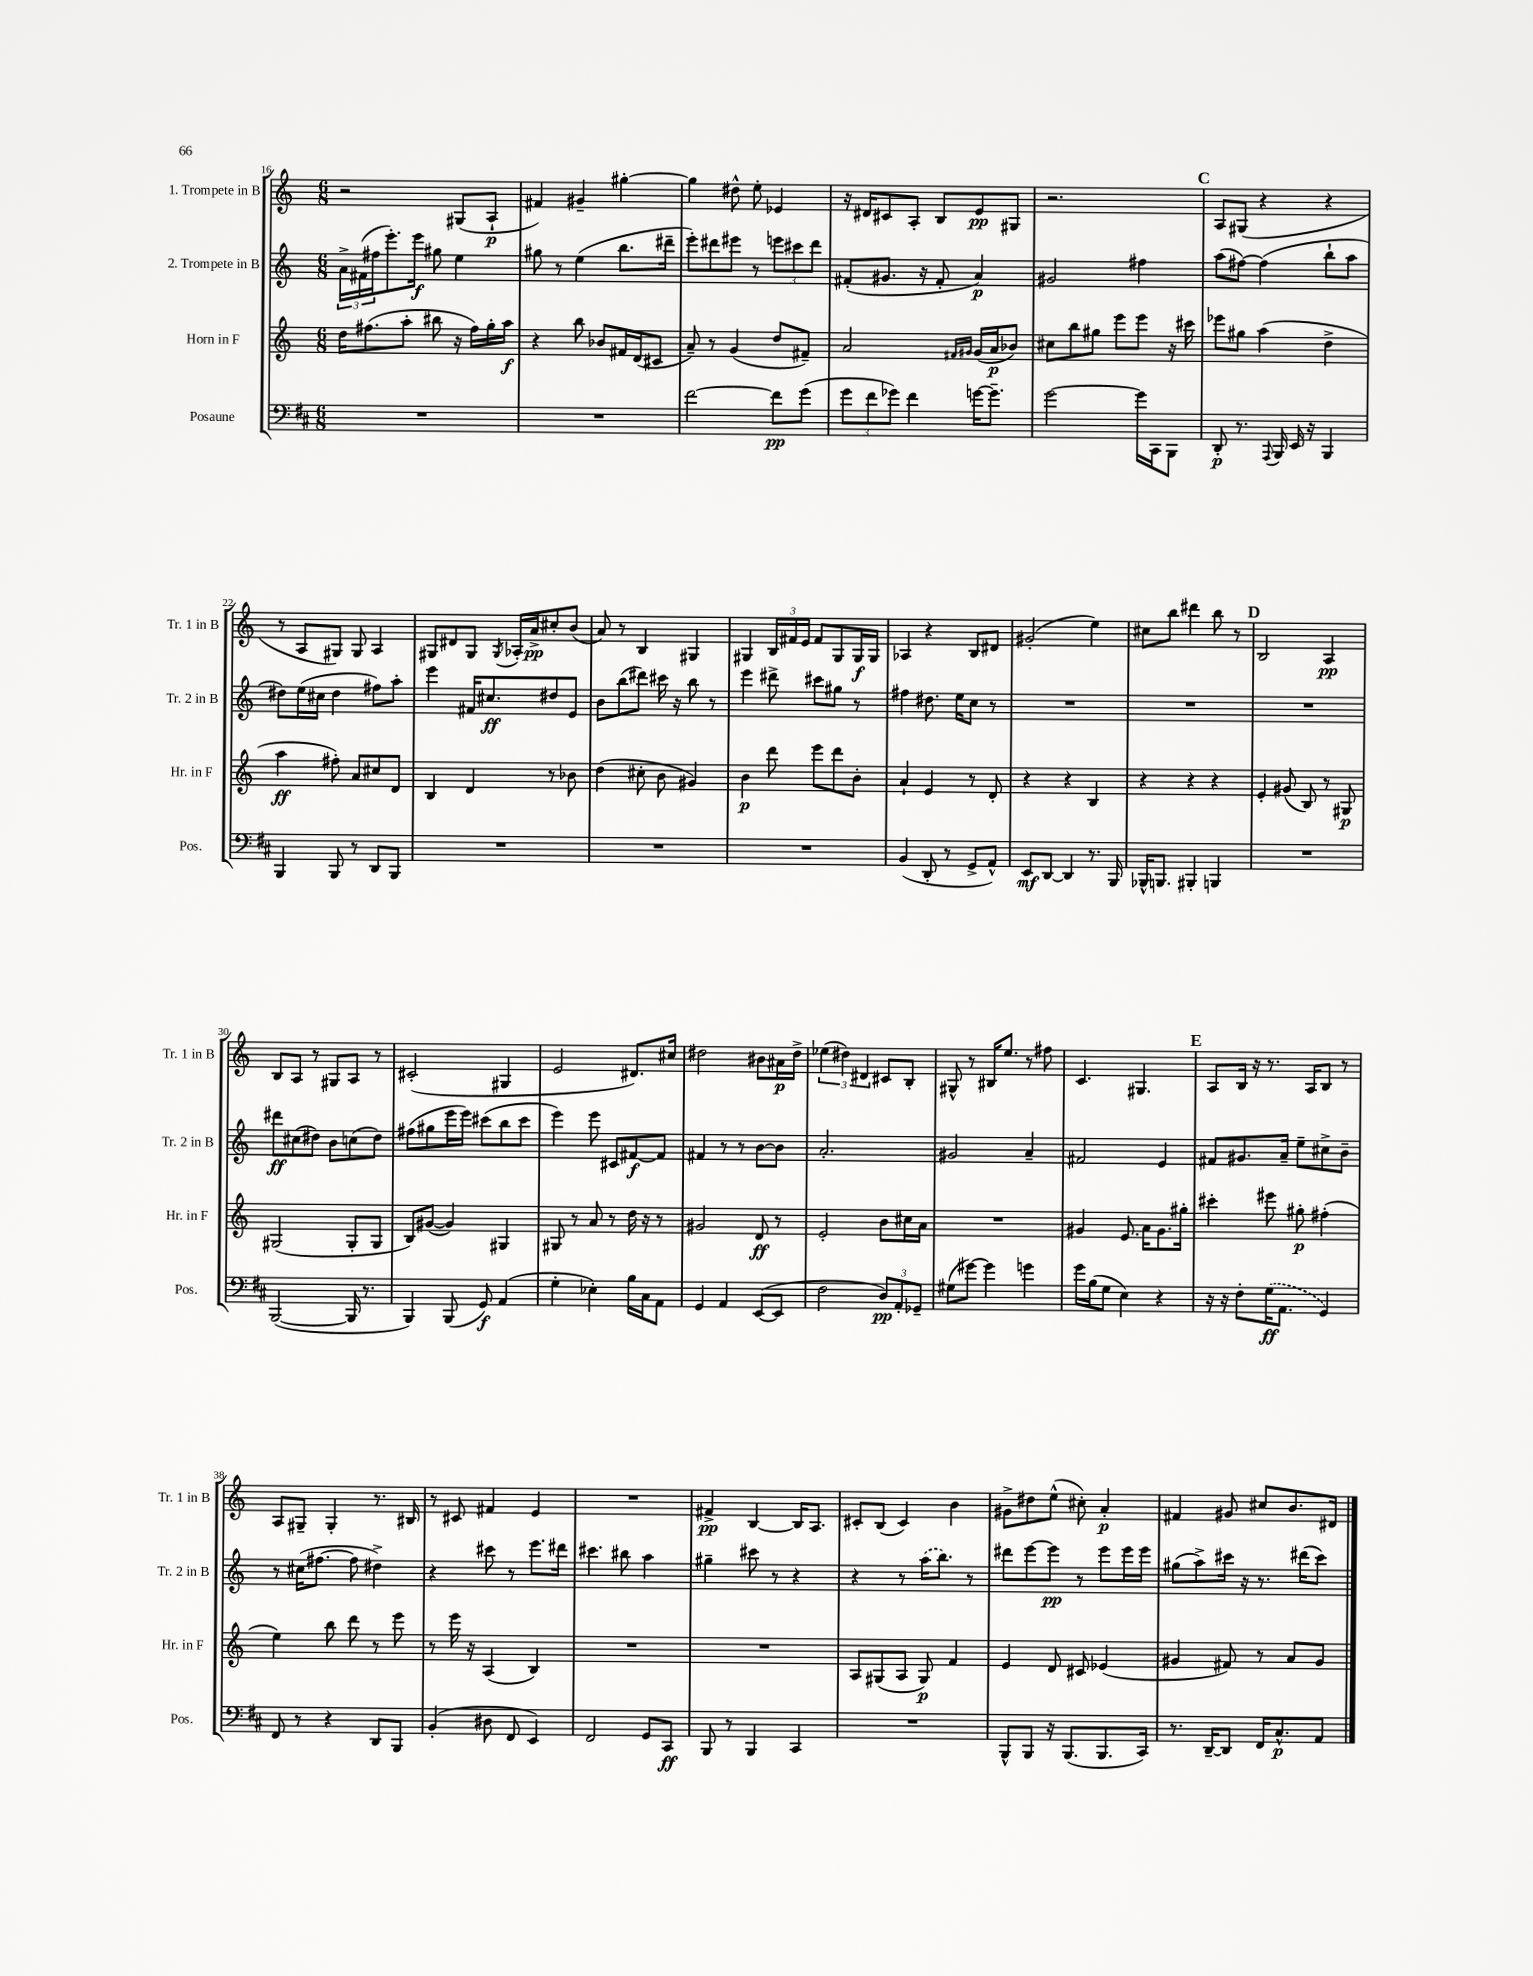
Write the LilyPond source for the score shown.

<<
\new StaffGroup <<
\new Staff = "s0" \with { instrumentName = "1. Trompete in B" shortInstrumentName = "Tr. 1 in B" } {
    \clef treble \key c \major \numericTimeSignature \time 6/8
    r2 gis8( a8-!\p |
    fis'4) gis'4-- gis''4~-. |
    gis''4 dis''8-^ e''8-. ees'4 |
    r16 dis'16 cis'8 a8-. b8 e'8\pp gis8 |
    r2. |
    \mark \markup { \bold "C" } a8 gis8( r4 r4 |
    r8 a8 gis8) gis8 a4 |
    gis8 dis'8 gis8 \acciaccatura { gis8 } aes16-. a'16->\pp cis''8-. b'8( |
    a'8) r8 b4 gis4 |
    gis4 \tuplet 3/2 { b16 fis'16 e'16 } fis'8 gis8 gis16\f gis16 |
    aes4 r4 b8 dis'8 |
    gis'2-.( e''4) |
    cis''8 b''8 dis'''4 b''8 r8 |
    \mark \markup { \bold "D" } b2 a4\pp |
    b8 a8 r8 gis8 a8 r8 |
    cis'2-.( gis4 |
    e'2 dis'8.) cis''16 |
    dis''2 bis'8 ais'16\p dis''16-> |
    \tuplet 3/2 { ees''4( dis''4) dis'4 } cis'8 b8-. |
    gis8-^ r8 bis16 e''8. r8 fis''8 |
    c'4. gis4. |
    \mark \markup { \bold "E" } a8 b16 r16 r8. a16 b8 r8 |
    a8 gis8-- gis4-. r8. bis16 |
    r8 cis'8 fis'4 e'4 |
    R2. |
    fis'4->\pp b4~ b16 a8. |
    cis'8-. b8( cis'4) b'4 |
    gis'8-> dis''8 e''8-^( cis''8-.) a'4-.\p |
    fis'4 gis'8 cis''8 b'8. dis'16 \bar "|." |
}
\new Staff = "s1" \with { instrumentName = "2. Trompete in B" shortInstrumentName = "Tr. 2 in B" } {
    \clef treble \key c \major \numericTimeSignature \time 6/8
    \tuplet 3/2 { a'16-> fis'16( fis''16 } e'''8.-.) e'''16\f gis''8 e''4 |
    gis''8 r8 e''4( b''8. dis'''16-- |
    e'''8-.) dis'''8 eis'''8 r8 \tuplet 3/2 { e'''8 cis'''8 dis'''8 } |
    fis'8-.( gis'8. r16 fis'8-. a'4\p) |
    gis'2 fis''4 |
    \mark \markup { \bold "C" } a''8( fis''8~) fis''4( b''8-! a''8 |
    dis''8) e''16( cis''16 dis''4 fis''8) a''8-. |
    e'''4 fis'16 cis''8.\ff dis''8 e'8 |
    b'8 b''8( dis'''8) cis'''16 r16 b''8 r8 |
    e'''4 dis'''8-> cis'''8 gis''8 r8 |
    fis''4 dis''8. e''16 c''8 r8 |
    R2. |
    R2. |
    \mark \markup { \bold "D" } R2. |
    dis'''8\ff cis''8( dis''8) b'8 c''8( dis''8) |
    fis''8( gis''8 e'''16 e'''16) cis'''8( b''8 cis'''8 |
    e'''4) e'''8 cis'8 fis'8~\f fis'8 |
    fis'4 r8 r8 b'8~ b'8 |
    a'2.-. |
    gis'2 a'4-- |
    fis'2 e'4 |
    \mark \markup { \bold "E" } fis'8 gis'8. a'16-- e''8-- cis''8-> b'8-- |
    r8 cis''16( fis''8.~ fis''8 dis''4->) |
    r4 cis'''8 r8 e'''8. dis'''16 |
    cis'''4. bis''8 a''4 |
    gis''4-- cis'''8 r8 r4 |
    r4 r8 \once \slurDashed a''16( b''8.) r8 |
    dis'''8 e'''8~ e'''8\pp r8 e'''8 e'''16 e'''16 |
    gis''8( a''8->) cis'''16 r16 r8. dis'''16( cis'''8) \bar "|." |
}
\new Staff = "s2" \with { instrumentName = "Horn in F" shortInstrumentName = "Hr. in F" } {
    \clef treble \key c \major \numericTimeSignature \time 6/8
    d''16 fis''8.( a''8-. bis''8 r16 fis''16) g''16-. a''16\f |
    r4 b''8 bes'8 fis'16 d'16( cis'8 |
    a'8--) r8 g'4( d''8 fis'8--) |
    a'2 \grace { fis'16 gis'16 } gis'16( a'16\p bes'8) |
    cis''8 b''8 gis''8 e'''8 e'''8 r16 cis'''16 |
    \mark \markup { \bold "C" } ees'''8 gis''8 a''4( d''4-> |
    a''4\ff fis''8-.) a'8 cis''8 d'8 |
    b4 d'4 r8 bes'8 |
    d''4( cis''8-. b'8 gis'4) |
    b'4\p d'''8 e'''8 d'''8 b'8-. |
    a'4-! e'4 r8 d'8-. |
    r4 r4 b4 |
    r4 r4 r4 |
    \mark \markup { \bold "D" } e'4-. gis'8( b8) r8 gis8\p |
    gis2( gis8-. gis8 |
    b8) gis'8~( gis'4) gis4 |
    gis8 r8 a'8 r8 d''16 r16 r8 |
    gis'2 d'8\ff r8 |
    e'2-. b'8 cis''16 a'16 |
    R2. |
    gis'4 e'8. a'16 gis'8. gis''16-. |
    \mark \markup { \bold "E" } cis'''4-. eis'''8 gis''8-.\p fis''4-.( |
    e''4) b''8 d'''8 r8 e'''8 |
    r8 e'''16 r16 a4( b4) |
    R2. |
    R2. |
    a8 gis8( a8 gis8\p) f'4 |
    e'4 d'8 cis'8 ees'4( |
    gis'4 fis'8) r8 a'8 gis'8 \bar "|." |
}
\new Staff = "s3" \with { instrumentName = "Posaune" shortInstrumentName = "Pos." } {
    \clef bass \key d \major \numericTimeSignature \time 6/8
    R2. |
    R2. |
    fis'2~ fis'8\pp g'8( |
    \tuplet 3/2 { g'8 fis'8 ges'8) } fis'4 g'16~ g'8.-- |
    g'2~ g'16 cis,16 b,,8 |
    \mark \markup { \bold "C" } d,8-.\p r8. \appoggiatura { a,,8 } b,,16 e,16 r16 b,,4 |
    b,,4 b,,8 r8 d,8 b,,8 |
    R2. |
    R2. |
    R2. |
    b,4( d,8-. r8 g,8-> a,8-^) |
    e,8\mf d,8~ d,4 r8. b,,16 |
    bes,,16-^ b,,8. bis,,4-. b,,4 |
    \mark \markup { \bold "D" } R2. |
    b,,2~( b,,16 r8. |
    b,,4) b,,8( g,8\f) a,4( |
    g4-. ees4-.) b16 cis16 a,8 |
    g,4 a,4 e,8~( e,8 |
    fis2 \tuplet 3/2 { d8\pp) a,8-. ges,8-- } |
    gis8( gis'8~) gis'4 g'4 |
    g'16 b16( g8 e4) r4 |
    \mark \markup { \bold "E" } r16 r16 fis8-. \once \slurDashed g16\ff( a,8. g,4) |
    fis,8 r8 r4 d,8 b,,8 |
    b,4-.( dis8 fis,8 e,4) |
    fis,2 g,8 cis,8\ff |
    b,,8 r8 b,,4 cis,4 |
    R2. |
    b,,8-^ b,,8 r16 b,,8.( b,,8. cis,16) |
    r8. d,16~-- d,8 fis,16 cis8.-^\p a,8 \bar "|." |
}
>>
>>
\layout { \context { \Score currentBarNumber = #16 } }
